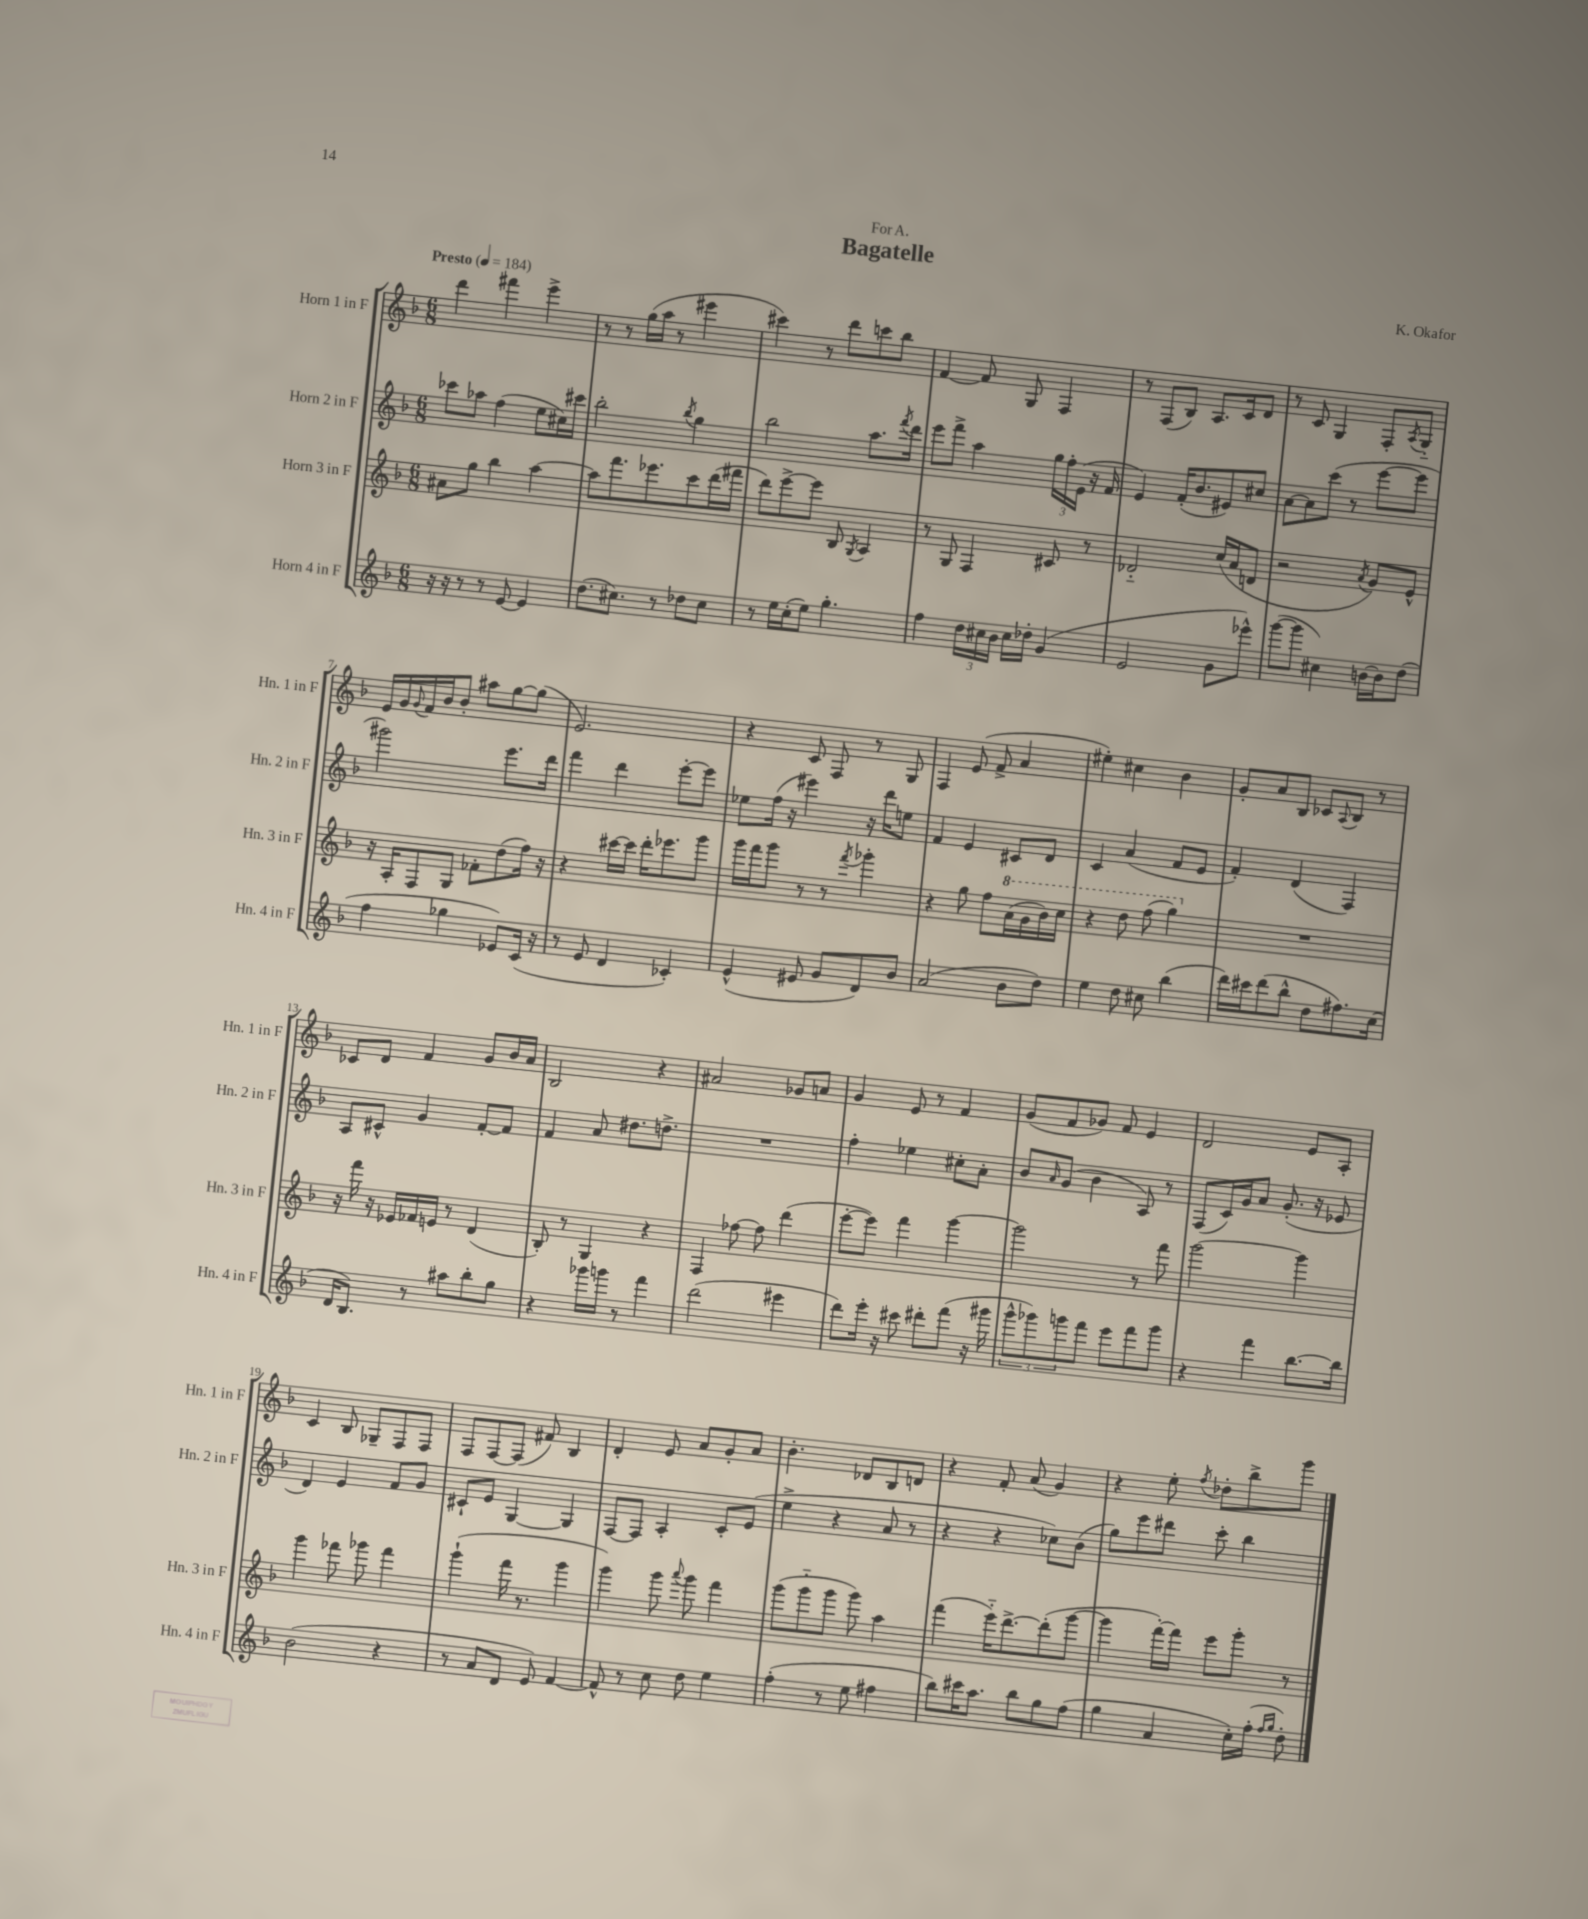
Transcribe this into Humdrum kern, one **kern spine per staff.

**kern	**kern	**kern	**kern
*part4	*part3	*part2	*part1
*staff4	*staff3	*staff2	*staff1
*I"Horn 4 in F	*I"Horn 3 in F	*I"Horn 2 in F	*I"Horn 1 in F
*I'Hn. 4 in F	*I'Hn. 3 in F	*I'Hn. 2 in F	*I'Hn. 1 in F
*clefG2	*clefG2	*clefG2	*clefG2
*k[b-]	*k[b-]	*k[b-]	*k[b-]
*M6/8	*M6/8	*M6/8	*M6/8
*MM184	*MM184	*MM184	*MM184
=1	=1	=1	=1
!	!	!	!LO:TX:a:B:t=Presto
16r	8a#X\L	8ccc-X\L	4ddd\
16r	.	.	.
8r	8gg\J	8aa-X\J	.
8r	4bb-\	(4ff\	4fff#X\
[8e/	.	.	.
4e/]	[4aa\	8ee\L	4eee^\
.	.	16cc#X\L)	.
.	.	16ccc#X\JJ	.
=2	=2	=2	=2
(8.dd\L	8aa\L]	2bb-'\	8r
.	8.fff\	.	8r
8.cc#X\J)	.	.	.
.	.	.	(16gg\LL
.	8.eee-X\	.	16aa\JJ
8r	.	.	8r
.	.	8qbb-/	.
8dd-X\L	8ccc\	4gg\	4eee#X\
8cc#\J	(16ddd\L	.	.
.	16fff#X\JJ	.	.
=3	=3	=3	=3
8r	8ddd\L)	2bb-\	4ccc#X\)
16ee\LL	[8eee^\	.	.
(16cc'\J	.	.	.
8ee\J)	8eee\J]	.	8r
4.gg'\	8B-/	.	8ddd\L
.	8qG/	.	.
.	4A/	8.aa\L	8cccn\
.	.	.	8bb-\J
.	.	8qfff/	.
.	.	16ddd\Jk	.
=4	=4	=4	=4
4ff\	8r	8eee\L	[4f/
.	8G/	8fff^\J	.
24dd\LL	4F/	4aa\	8f/]
24cc#X\	.	.	.
24b-\JJ	.	.	.
16cc#\LL	.	.	8G/
16dd-X'\JJ	.	.	.
(4g/	8c#X/	24gg\LL	4F/
.	.	24ff'\	.
.	.	(24e\JJ	.
.	8r	16r	.
.	.	16f/	.
=5	=5	=5	=5
2e/	2d-X/	4e/)	8r
.	.	.	(8F/L
.	.	(16f'/KL	8B-/J)
.	.	8.b-/	.
.	.	.	8.A/L
8g\L	(16cc/LL	8e#X/)	.
.	16a/J	.	16c/k
8eee-X^^\J)	8dn/J	8cc#X/J	8d/J
=6	=6	=6	=6
([8ggg\L	2r	[8a\L	8r
8ggg\J]	.	8a\]	8c/
4cc#X\)	.	(8ccc\J	4G/
.	.	8r	.
.	8qa/	.	.
[16bn\LL	8g/L)	[8eee\L	8F'/L
16b\J]	.	.	.
.	.	.	8qA/
(8dd\J	8e^^/J	8eee\J]	8G/J
!!LO:LB:g=z
=7	=7	=7	=7
4ff\	16r	2ggg#X\)	16e/LL
.	16A'/KL	.	16g/
.	.	.	8qqg/
.	8F/	.	16f/
.	.	.	16b-/J
4gg-X\	8G/J	.	8b-'/J
.	8f-X'\L	.	8aa#X\L
8e-X/L)	(8dd\	8.eee\L	[8gg\
(16c/Jk	16ff\Jk)	.	(8gg\J]
16r	16r	16ddd\Jk	.
=8	=8	=8	=8
8r	4r	4fff\	2.e/)
8e/	.	.	.
4d/	[16ccc#X\LL	4ddd\	.
.	16ccc#\JJ]	.	.
.	16ddd'\KL	.	.
.	8.eee-X\	.	.
4c-X'/)	.	[8eee'\L	.
.	8ggg\J	8eee\J]	.
=9	=9	=9	=9
(4e^^/	16ggg\LL	8ee-X\L	4r
.	16fff\J	.	.
.	8ggg\J	(16ff\Jk	.
.	.	16r	.
8e#X/	8r	4eee#X\)	8c/
8g/L	8r	.	8F/
.	8qfff/	.	.
8d/)	4ggg-X'\	16r	8r
.	.	16ddd\KL	.
8b-/J	.	8een\J	8G/
=10	=10	=10	=10
(2a/	4r	4f/	4F/
.	8gg\	4e/	(8e/
.	8ff\L	.	8f^/
*	*8va	*	*
8b-\L	(16aa\L	8c#X/L	4a/
.	16gg\	.	.
8dd\J)	16bb-\)	8d/J	.
.	16ccc\JJ	.	.
=11	=11	=11	=11
4ee\	4r	4c/	4ee#X'\)
8dd\	8ddd\	(4a/	4cc#X\
8cc#X\	(8fff\	.	.
(4bb-\	4ggg\)	8f/L	4b-\
.	.	8e/J	.
=12	=12	=12	=12
*	*X8va	*	*
16ddd\LL)	2.r	4f'/)	8g'/L
16ccc#X\J	.	.	.
(8ddd\	.	.	8a/
8bb-^^\J	.	(4d/	8B-/J
8dd\L	.	.	8c-X/L
.	.	.	8qqA/
8.ff#X\)	.	4F/)	8B-/J
.	.	.	8r
(16cc\Jk	.	.	.
!!LO:LB:g=z
=13	=13	=13	=13
16d/KL	16r	8A/L	8c-X/L
8.B-/J)	16fff\	.	.
.	16r	8c#X^^/J	8d/J
.	16e-X/LL	.	.
8r	16f-X/	4g/	4f/
.	16en/JJ	.	.
8aa#X\L	8r	.	.
8bb-'\	(4d/	[8f'/L	8g/L
8gg\J	.	8f/J]	16b-/L
.	.	.	16a/JJ
=14	=14	=14	=14
4r	8B-'/)	4f/	2B-/
.	8r	.	.
16ggg-X\LL	4G/	8a/	.
16gggn\JJ	.	.	.
8r	.	8.dd#X\L	.
4fff\	4r	.	4r
.	.	8.ddn^\J	.
=15	=15	=15	=15
(2ddd\	4F/	2.r	2a#X/
.	[8ff-X\	.	.
.	8ff-\]	.	.
4eee#X\	(4ddd\	.	8g-X/L
.	.	.	8an/J
=16	=16	=16	=16
8ddd\L)	[8eee'\L	4ff'\	4g/
16eee'\Jk	8eee\J])	.	.
16r	.	.	.
8ccc#X\	4fff\	4ee-X\	8e/
8ddd#X'\L	.	.	8r
(8fff\J	[4ggg\	8cc#X'\L	4f/
16r	.	8a'\J	.
16ggg#X\	.	.	.
=17	=17	=17	=17
12ggg^^\L	2ggg\]	8b-/L	(8g/L
12ggg-X\)	.	.	.
.	.	16qqa/	.
.	.	(8g/J	8f/
12gggn\	.	.	.
8fff\J	.	4b-\	8g-X/J)
8eee\L	.	.	8f/
8fff\	8r	8A/)	4e/
8ggg\J	8fff\	8r	.
=18	=18	=18	=18
4r	[2ggg\	(8F/L	2d/
.	.	16c/L)	.
.	.	16g/J	.
4fff\	.	8a/J	.
.	.	(8.g'/	.
[8.bb-\L	4ggg\]	.	8e/L
.	.	16r	.
.	.	8e-X/	8A'/J
16bb-\Jk]	.	.	.
!!LO:LB:g=z
=19	=19	=19	=19
(2b-\	4ggg\	4d/)	4c/
.	8fff-X\	4e/	8B-/
.	8ggg-X\	.	8G-X~/L
4r	4fff-\	8f/L	8F/
.	.	8g/J	8F/J
=20	=20	=20	=20
8r	(4ggg`\	8c#X`/L	8F/L
8a/L	.	8e/J	[8F/
8d/J	16fff\	[4G/	(8F/J]
.	8.r	.	.
8e/)	.	.	8f#X/)
[4f/	4ggg\	4G/]	4B-/
=21	=21	=21	=21
8f^^/]	4ggg\)	[8F/L	4d'/
8r	.	8F/J]	.
8cc\	8ggg\	4A'/	8e/
.	8qqaaa/	.	.
8dd\	8ggg\	.	8a/L
4ee\	4fff\	8c'/L	8g'/
.	.	(8e/J	8a/J
=22	=22	=22	=22
(4ff'\	(8ggg\L	4ee^\	4.b-'\
.	8ggg\	.	.
8r	8ggg\J	4r	.
8ee\	8ggg\)	.	8d-X/L
4ff#X\	4aa\	8a/	8B-/
.	.	8r	8dn/J
=23	=23	=23	=23
8bb-\L)	(4fff\	4r	4r
16ccc#X\K	.	.	.
8.aa\J	.	.	.
.	16eee\KL)	4r	8f'/
.	[8.ddd^\	.	.
8bb-\L	.	.	(8a/
8gg\	(8ddd'\]	8cc-X\L)	4g/)
(8ff\J	[8ggg\J	(8b-\J	.
=24	=24	=24	=24
4gg\	4ggg\]	8gg\L)	4r
.	.	8eee\	.
4a/	[16fff'\LL)	8ddd#X\J	8ee'\
.	16fff\JJ]	.	.
.	.	.	8qff/
.	8eee\L	8ccc'\	8dd-X'\L
16cc'\LL)	8ggg'\J	4bb-\	8bb-^\
(16ff'\JJ	.	.	.
16qqff/LL	.	.	.
16qqgg/JJ	.	.	.
8dd'\)	8r	.	8ggg\J
==	==	==	==
*-	*-	*-	*-
